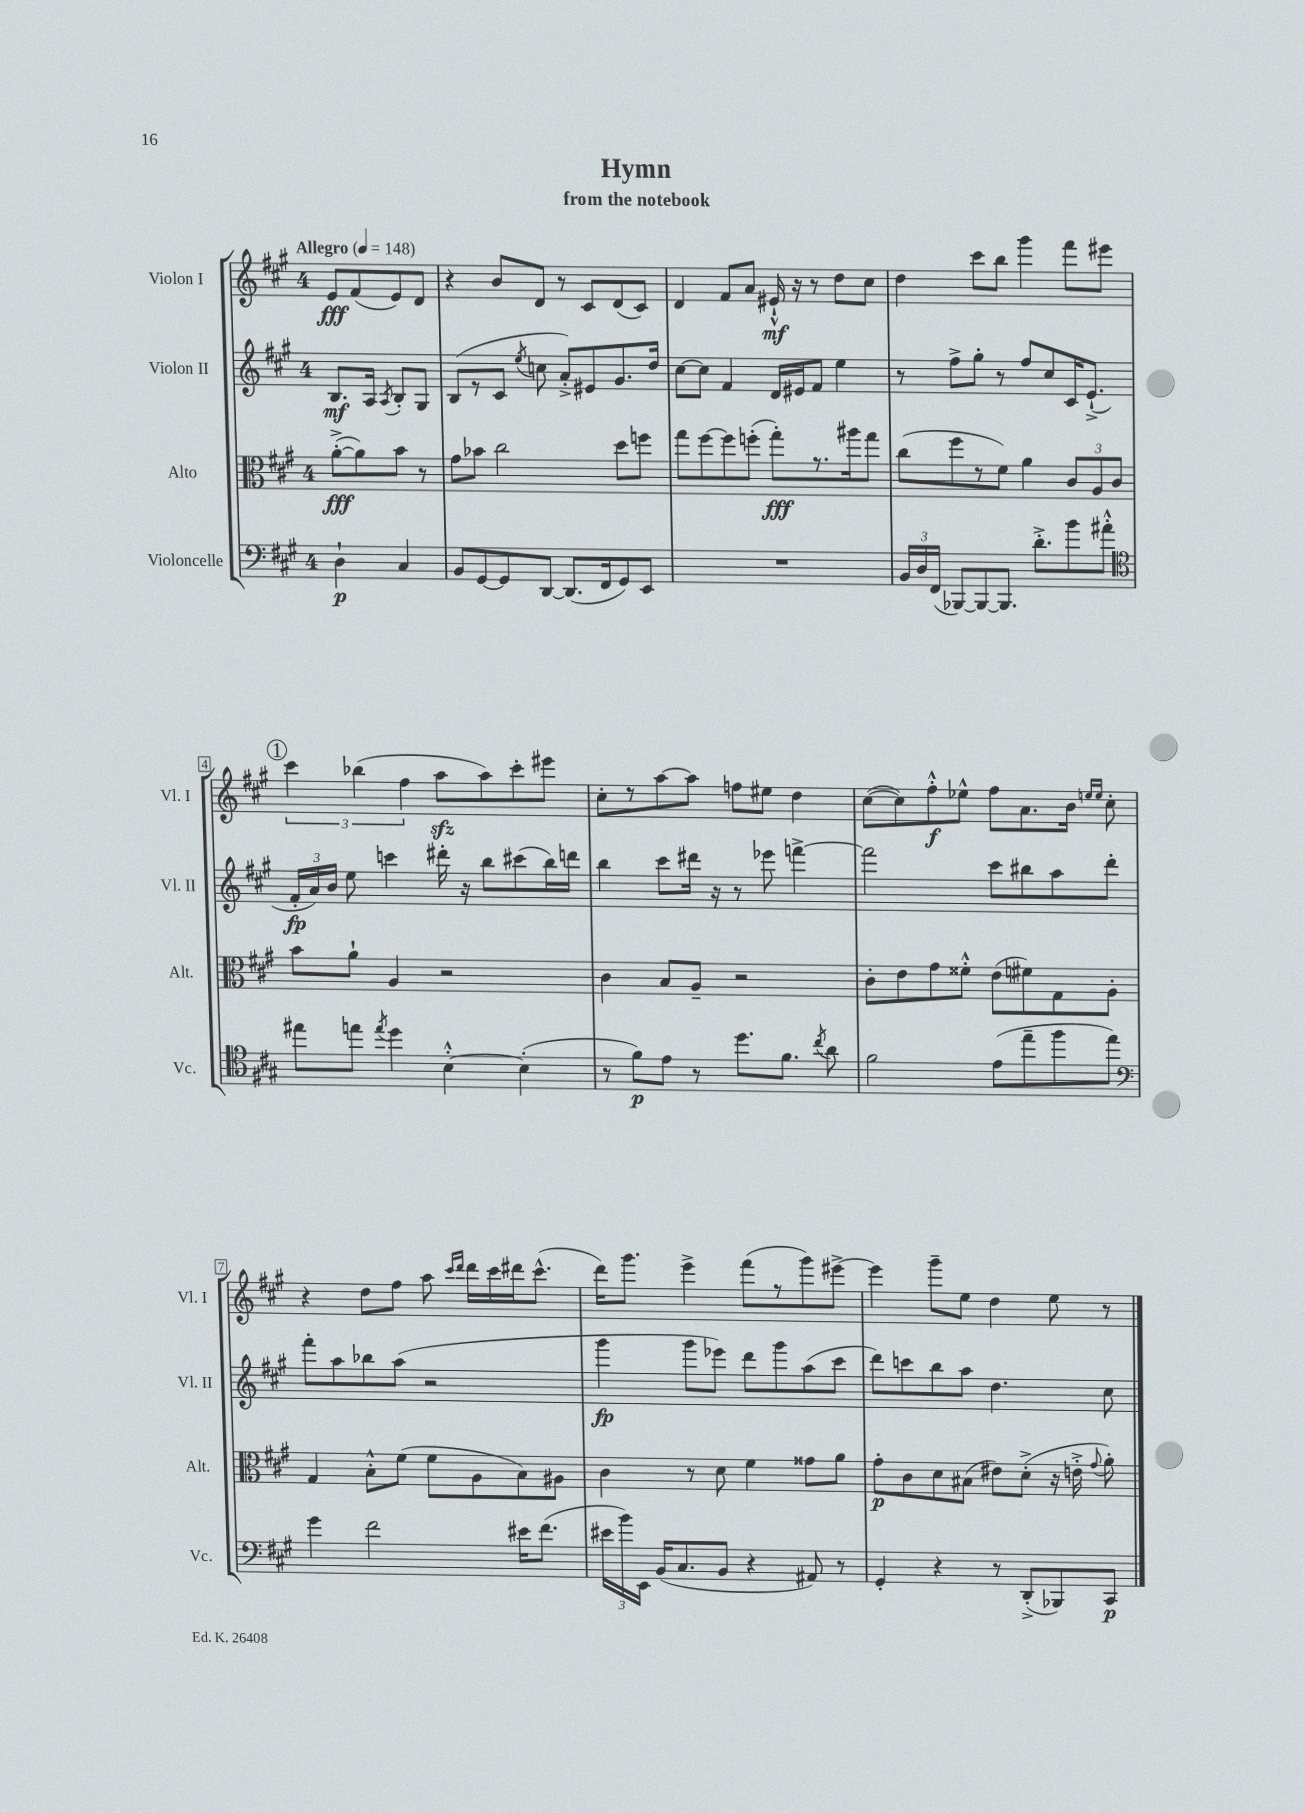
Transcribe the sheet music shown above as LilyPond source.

\header { title = "Hymn" subtitle = "from the notebook" }
<<
\new StaffGroup <<
\new Staff = "s0" \with { instrumentName = "Violon I" shortInstrumentName = "Vl. I" } {
    \clef treble \key a \major \once \override Staff.TimeSignature.style = #'single-digit \time 4/4 \partial 2 \tempo "Allegro" 4 = 148
    \autoBeamOff e'8[\fff fis'8( e'8) d'8] |
    r4 b'8[ d'8] r8 cis'8[ d'8( cis'8]) |
    d'4 fis'8[ a'8] eis'16-!-^\mf r16 r8 d''8[ cis''8] |
    d''4 cis'''8[ b''8] gis'''4 fis'''8[ eis'''8] |
    \mark \markup { \circle "1" } \tuplet 3/2 { cis'''4 bes''4( fis''4 } a''8[\sfz a''8) cis'''8-. eis'''8] |
    cis''8[-. r8 a''8~ a''8] f''8[ eis''8] d''4 |
    cis''8[~( cis''8) fis''8-.-^\f ees''8]-^ fis''8[ a'8. b'16] \grace { e''16[ e''16] } cis''8-. |
    r4 d''8[ fis''8] a''8 \grace { cis'''16[ d'''16] } d'''16[ cis'''16 dis'''16 cis'''8.]-^( |
    d'''16[) gis'''8.] e'''4-> fis'''8[( r8 gis'''8) eis'''8]~-> |
    eis'''4 gis'''8[-- e''8] d''4 e''8 r8 \bar "|." |
}
\new Staff = "s1" \with { instrumentName = "Violon II" shortInstrumentName = "Vl. II" } {
    \clef treble \key a \major \once \override Staff.TimeSignature.style = #'single-digit \time 4/4 \partial 2
    \autoBeamOff b8.[\mf a16] \acciaccatura { a8 } b8[-. gis8] |
    b8[( r8 cis'8] \acciaccatura { e''8 } c''8 a'8[-.->) eis'8 gis'8. d''16] |
    cis''8[~ cis''8] fis'4 d'16[ eis'16 fis'8] e''4 |
    r8 fis''8[-> gis''8]-. r8 fis''8[ cis''8 cis'16 e'8.]-!->( |
    \mark \markup { \circle "1" } \tuplet 3/2 { fis'16[-.\fp a'16) b'16] } e''8 c'''4 dis'''16-. r16 b''8[ cis'''8( b''16) d'''16] |
    b''4 cis'''8[ dis'''16] r16 r8 ees'''8 f'''4~-> |
    f'''2 cis'''8[ bis''8 a''8 d'''8]-. |
    fis'''8[-. a''8 bes''8 a''8]( r2 |
    gis'''4\fp gis'''8[ ees'''8]) d'''8[ gis'''8 a''8( cis'''8] |
    d'''8[) c'''8 b''8 a''8] d''4. cis''8 \bar "|." |
}
\new Staff = "s2" \with { instrumentName = "Alto" shortInstrumentName = "Alt." } {
    \clef alto \key a \major \once \override Staff.TimeSignature.style = #'single-digit \time 4/4 \partial 2
    \autoBeamOff a'8[~-.->\fff( a'8) b'8] r8 |
    gis'8[ bes'8] cis''2 d''8[ f''8] |
    gis''8[ fis''8~ fis''8 f''8]-.( gis''8[-.\fff) r8. ais''16 gis''8] |
    cis''8[( fis''8 r8 fis'8]) a'4 \tuplet 3/2 { cis'8[ a8 cis'8] } |
    \mark \markup { \circle "1" } b'8[ a'8]-! a4 r2 |
    cis'4 b8[ a8]-- r2 |
    cis'8[-. e'8 gis'8 fisis'8]-.-^ e'8[( fis'8) gis8 a8]-. |
    gis4 b8[-.-^ fis'8]( fis'8[ a8 b8) ais8] |
    cis'4 r8 d'8 fis'4 gisis'8[ a'8] |
    gis'8[-.\p cis'8 d'8 bis8]( eis'8[) d'8]-.->( r16 e'16-.-> \appoggiatura { gis'8 } a'8-.) \bar "|." |
}
\new Staff = "s3" \with { instrumentName = "Violoncelle" shortInstrumentName = "Vc." } {
    \clef bass \key a \major \once \override Staff.TimeSignature.style = #'single-digit \time 4/4 \partial 2
    \autoBeamOff d4-!\p cis4 |
    b,8[ gis,8~ gis,8 d,8]~ d,8.[( fis,16 gis,8) e,8] |
    R1 |
    \tuplet 3/2 { b,16[ d16 fis,16]( } bes,,8[~) bes,,8~ bes,,8.] d'8.[-.-> b'8 ais'8]-.-^ |
    \mark \markup { \circle "1" } \clef tenor eis''8[ e''8] \acciaccatura { e''8 } d''4 b4~-.-^ b4-.( |
    r8 fis'8[\p) e'8] r8 d''8.[ fis'8.] \acciaccatura { cis''8 } a'8 |
    fis'2 e'8[( e''8-- fis''8 e''8]) |
    \clef bass gis'4 fis'2 eis'16[ fis'8.]( |
    \tuplet 3/2 { eis'16[ b'16) e,16] } b,16[( cis8. b,8] r4 ais,8) r8 |
    gis,4-. r4 r8 d,8[-.->( bes,,8) cis,8]\p \bar "|." |
}
>>
>>
\layout { \context { \Score \override BarNumber.stencil = #(make-stencil-boxer 0.1 0.3 ly:text-interface::print) } }
